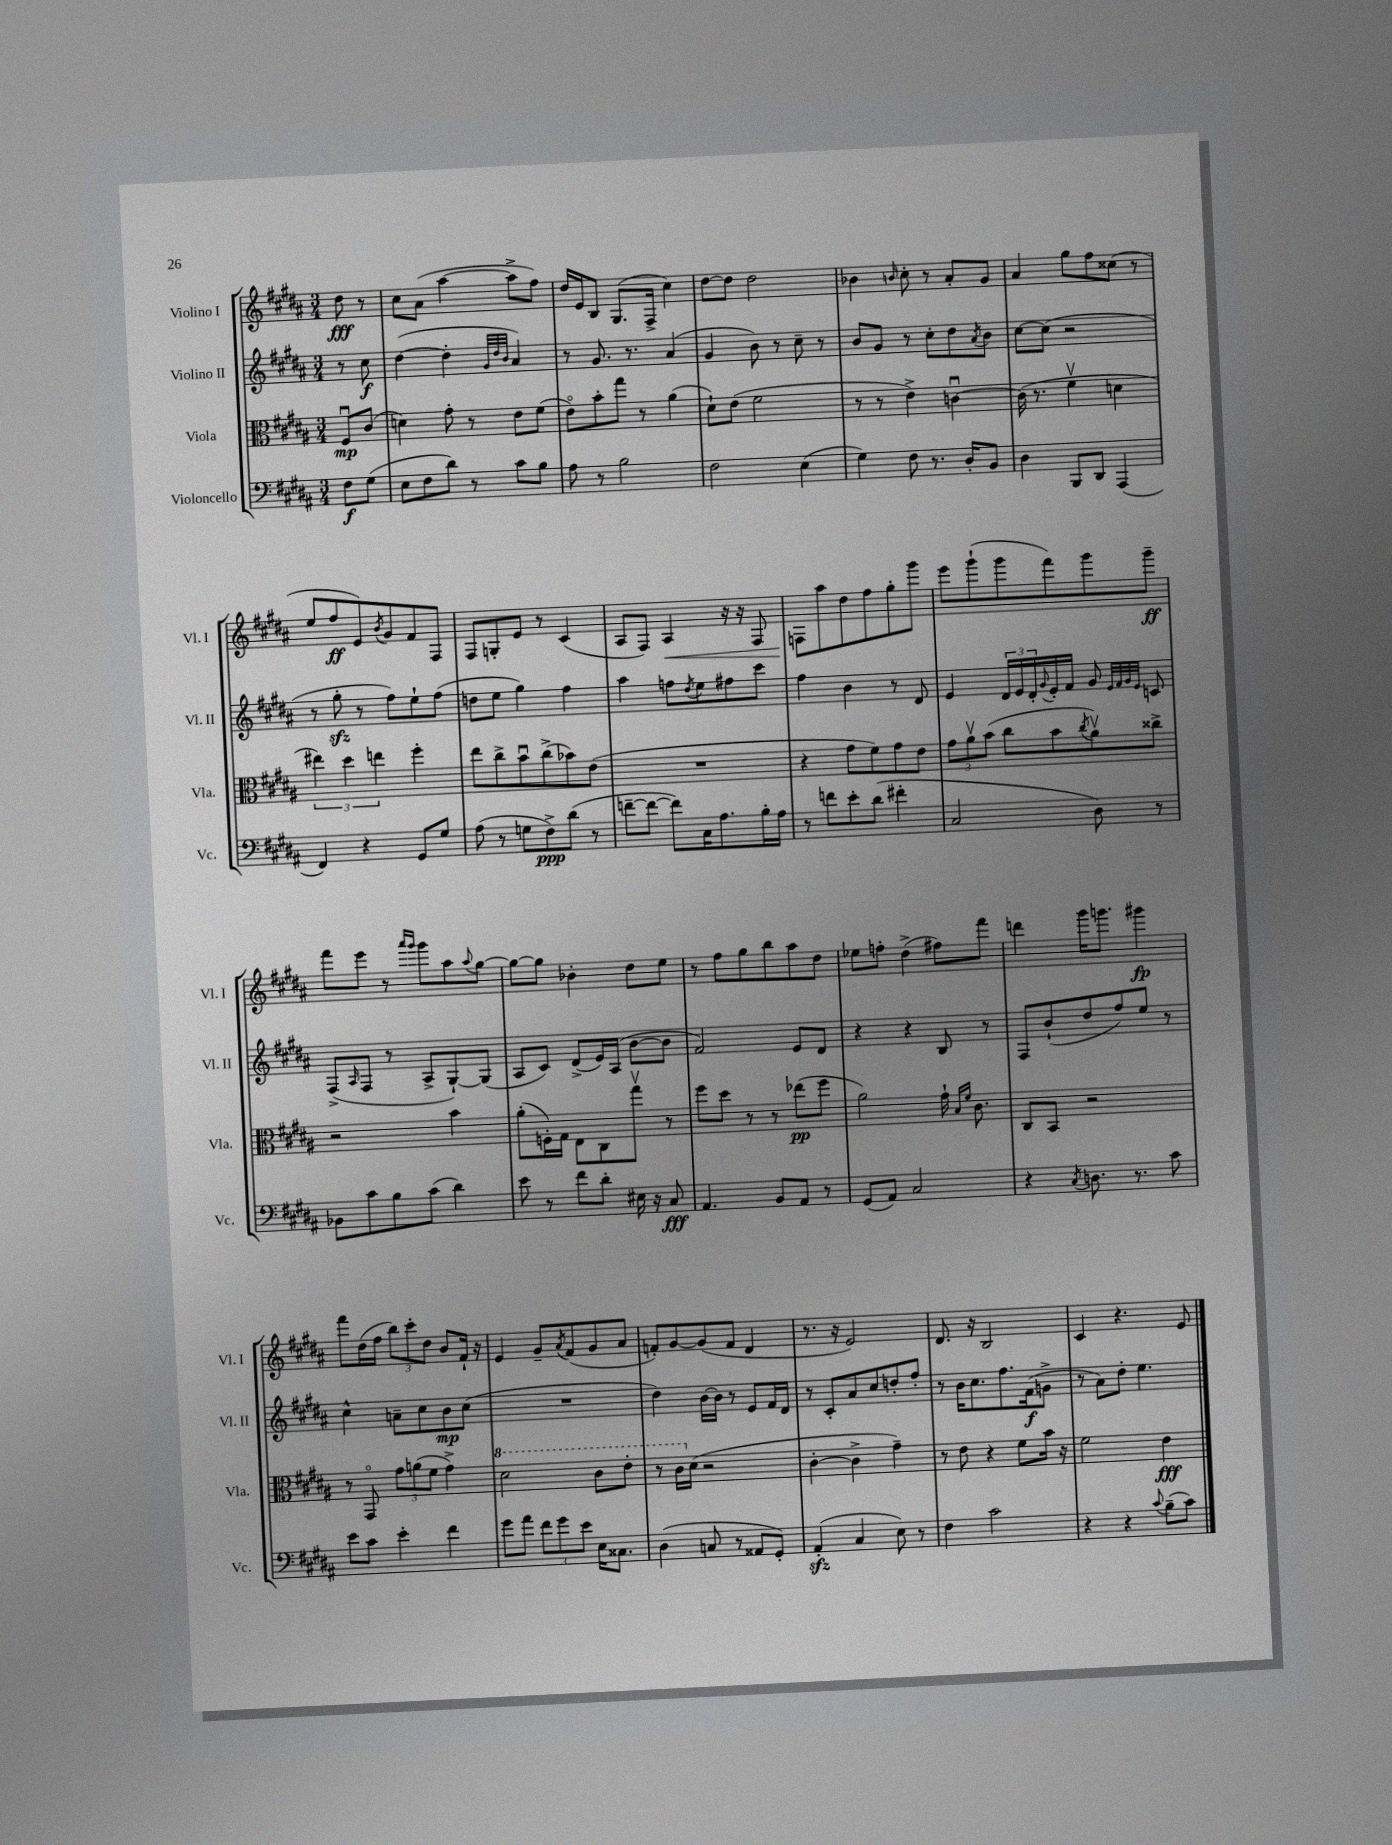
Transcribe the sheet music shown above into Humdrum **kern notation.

**kern	**dynam	**kern	**dynam	**kern	**dynam	**kern	**dynam
*part4	*part4	*part3	*part3	*part2	*part2	*part1	*part1
*staff4	*staff4	*staff3	*staff3	*staff2	*staff2	*staff1	*staff1
*I"Violoncello	*	*I"Viola	*	*I"Violino II	*	*I"Violino I	*
*I'Vc.	*	*I'Vla.	*	*I'Vl. II	*	*I'Vl. I	*
*clefF4	*	*clefC3	*	*clefG2	*	*clefG2	*
*k[f#c#g#d#a#]	*	*k[f#c#g#d#a#]	*	*k[f#c#g#d#a#]	*	*k[f#c#g#d#a#]	*
*M3/4	*	*M3/4	*	*M3/4	*	*M3/4	*
=	=	=	=	=	=	=	=
8F#\L	f	8F#u/L	mp	8r	.	8dd#\	fff
(8G#\J	.	(8c#/J	.	8cc#\	f	8r	.
=1	=1	=1	=1	=1	=1	=1	=1
8E\L	.	4dn\)	.	([4dd#\	.	8cc#\L	.
8F#\	.	.	.	.	.	(8a#\J	.
8d#\J)	.	8g#'\	.	4dd#'\]	.	[4aa#\	.
8r	.	8r	.	.	.	.	.
.	.	.	.	32qqg#/LLL	.	.	.
.	.	.	.	32qqdd#/	.	.	.
.	.	.	.	32qqb/JJJ	.	.	.
8c#\L	.	8e\L	.	4a#/)	.	8aa#^\L]	.
8B\J	.	(8f#\J	.	.	.	8ff#\J)	.
=2	=2	=2	=2	=2	=2	=2	=2
8A#\	.	8e\L)	.	8r	.	16dd#/LL	.
.	.	.	.	.	.	16e/J	.
8r	.	8b'\	.	8.g#/	.	8B/J	.
2B\	.	8gg#\J	.	.	.	(8.G#/L	.
.	.	.	.	8.r	.	.	.
.	.	8r	.	.	.	.	.
.	.	.	.	.	.	16F#^/Jk	.
.	.	(4a#\	.	(4a#/	.	4cc#\)	.
=3	=3	=3	=3	=3	=3	=3	=3
2F#\	.	8d#`\L)	.	4g#/	.	[8dd#\L	.
.	.	(8e\J	.	.	.	8dd#\J]	.
.	.	2f#\	.	8b\)	.	2dd#\	.
.	.	.	.	8r	.	.	.
(4E\	.	.	.	8cc#~\	.	.	.
.	.	.	.	8r	.	.	.
=4	=4	=4	=4	=4	=4	=4	=4
4G#\)	.	8r	.	8b/L	.	4b-X\	.
.	.	8r	.	8g#/J	.	.	.
.	.	.	.	.	.	16qqbn/	.
8F#\	.	4e^\)	.	8r	.	8cc#'\	.
8.r	.	.	.	8cc#'\L	.	8r	.
.	.	[4cnu\	.	8dd#\	.	8a#'/L	.
16D#'/KL	.	.	.	.	.	.	.
.	.	.	.	8qa#/	.	.	.
8BB/J	.	.	.	8b\J	.	8g#/J	.
=5	=5	=5	=5	=5	=5	=5	=5
4D#\	.	(16c\]	.	[8cc#\L	.	4a#/	.
.	.	8.r	.	.	.	.	.
.	.	.	.	(8cc#\J]	.	.	.
8BBB/L	.	4f#v\	.	2r	.	8gg#\L	.
8DD#/J	.	.	.	.	.	8ff#\	.
(4AAA#/	.	4dn\	.	.	.	(8cc##X\J	.
.	.	.	.	.	.	8r	.
!!LO:LB:g=z
=6	=6	=6	=6	=6	=6	=6	=6
4FF#/)	.	6ee#X\)	.	8r	.	8ee/L	.
.	.	.	.	8gg#zz'\	.	8ff#/	ff
.	.	6dd#\	.	.	.	.	.
4r	.	.	.	8r	.	8e/)	.
.	.	6een\	.	.	.	.	.
.	.	.	.	.	.	8qb/	.
.	.	.	.	8ff#\L)	.	8g#/	.
8GG#/L	.	4ff#'\	.	8ee`\	.	8f#/	.
8G#/J	.	.	.	(8ff#\J	.	8F#/J	.
=7	=7	=7	=7	=7	=7	=7	=7
(8A#\	.	8ee\L	.	8ddn\L	.	8F#/L	.
8r	.	8cc#^\	.	8ee\J	.	8Gn'/	.
8Gn\L	.	8bu\	.	4gg#\)	.	8e/J	.
8F#^\)	ppp	(8cc#^\	.	.	.	8r	.
(8d#\J	.	8b-X\)	.	4ff#\	.	(4c#/	.
8r	.	(8e\J	.	.	.	.	.
=8	=8	=8	=8	=8	=8	=8	=8
[8fn~\L	.	2.r	.	4aa#\	.	8A#/L	.
8f\J_	.	.	.	.	.	8F#/J)	.
!	!	!	!	!	!	!	!LO:HP:b
8f\L])	.	.	.	8ffn\L	.	4A#/	<
.	.	.	.	8qdd#/	.	.	.
16C#\K	.	.	.	8ee\	.	.	.
8.A#\	.	.	.	.	.	.	.
.	.	.	.	8ff#X\	.	16r	.
.	.	.	.	.	.	16r	.
16B'\L	.	.	.	8ccc#\J	.	8F#/	.
16A#\JJ	.	.	.	.	.	.	.
=9	=9	=9	=9	=9	=9	=9	=9
8r	.	4r	.	4ff#\	.	8Fn\L	.
8fn\L	.	.	.	.	.	8aa#\	[
8e'\	.	8g#\L	.	4b\	.	8dd#\	.
(8d#\J	.	8f#\)	.	.	.	8ff#\	.
4f#X'\	.	8g#\	.	8r	.	8gg#'\	.
.	.	8e\J	.	8d#/	.	8ggg#\J	.
=10	=10	=10	=10	=10	=10	=10	=10
2C#/	.	12g#\L	.	4e/	.	8eee\L	.
.	.	12a#v\	.	.	.	.	.
.	.	.	.	.	.	(8ggg#`\	.
.	.	(12b\J	.	.	.	.	.
.	.	8cc#\L	.	24d#/LL	.	8ggg#\	.
.	.	.	.	24e/	.	.	.
.	.	.	.	24d#'/	.	.	.
.	.	.	.	8qqg#/	.	.	.
.	.	8b\	.	16e'/	.	8fff#\)	.
.	.	.	.	16f#/JJ	.	.	.
.	.	8qcc#/	.	.	.	.	.
8D#\)	.	8a#v\)	.	8g#/	.	8ggg#\	.
.	.	.	.	32qqe/LLL	.	.	.
.	.	.	.	32qqf#/	.	.	.
.	.	.	.	32qqg#/	.	.	.
.	.	.	.	32qqe/JJJ	.	.	.
8r	.	8cc##X^\J	.	8cn/	.	8ggg#~\J	ff
!!LO:LB:g=z
=11	=11	=11	=11	=11	=11	=11	=11
8BB-X\L	.	2r	.	(8F#^/L	.	8fff#\L	.
.	.	.	.	16qqA#/	.	.	.
8c#\	.	.	.	8F#/J	.	8eee\J	.
8B\	.	.	.	8r	.	8r	.
.	.	.	.	.	.	16qqaaa#/LL	.
.	.	.	.	.	.	16qqggg#/JJ	.
(8c#\J	.	.	.	8A#^/L	.	8ggg#\L	.
4d#\)	.	4b\	.	[8G#`/)	.	8aa#\	.
.	.	.	.	.	.	8qqaa#/	.
.	.	.	.	(8G#/J]	.	[8gg#\J	.
=12	=12	=12	=12	=12	=12	=12	=12
8e\	.	(8a#'\L	.	8A#/L	.	8gg#\L_	.
8r	.	16Fn'\L)	.	8c#/J)	.	8gg#\J]	.
.	.	16G#\JJ	.	.	.	.	.
8f#\L	.	8E\L	.	(8d#^/L	.	4b-X'\	.
8d#'\J	.	8C#\	.	16e/L)	.	.	.
.	.	.	.	(16A#/JJ	.	.	.
16E#X\	.	8gg#v\J	.	[8b\L	.	8dd#\L	.
16r	.	.	.	.	.	.	.
8C#/	fff	8r	.	8b\J]	.	8ee\J	.
=13	=13	=13	=13	=13	=13	=13	=13
4.AA#/	.	8ff#\L	.	2f#/)	.	8r	.
.	.	8dd#\J	.	.	.	8ff#\L	.
.	.	8r	.	.	.	8gg#\	.
8BB/L	.	8r	.	.	.	8bb\	.
8AA#/J	.	(8ee-X\L	pp	8e/L	.	8aa#\	.
8r	.	8ff#\J	.	8d#/J	.	8dd#\J	.
=14	=14	=14	=14	=14	=14	=14	=14
(8GG#/L	.	2a#\)	.	4r	.	8ee-X\L	.
8AA#/J)	.	.	.	.	.	8ffn'\J	.
2C#/	.	.	.	4r	.	(4dd#^\	.
.	.	16g#`\	.	8B/	.	8ff#X\L)	.
.	.	16qqB/LL	.	.	.	.	.
.	.	16qqf#/JJ	.	.	.	.	.
.	.	8.c#\	.	.	.	.	.
.	.	.	.	8r	.	8fff#\J	.
=15	=15	=15	=15	=15	=15	=15	=15
4r	.	8C#/L	.	8F#/L	.	4dddn\	.
.	.	8BB/J	.	(8b`/	.	.	.
8qC#/	.	.	.	.	.	.	.
8.Dn\	.	2r	.	8dd#/	.	16ggg#\KL	.
.	.	.	.	.	.	8.gggn\J	.
.	.	.	.	8ff#/)	.	.	.
8.r	.	.	.	.	.	.	.
.	.	.	.	8ee/J	.	4ggg#X\	fp
8c#\	.	.	.	8r	.	.	.
!!LO:LB:g=z
=16	=16	=16	=16	=16	=16	=16	=16
8e\L	.	8r	.	4cc#^^\	.	8fff#\L	.
8c#\J	.	8GG#/	.	.	.	(16dd#\L	.
.	.	.	.	.	.	16ff#\JJ	.
4e'\	.	12g#\L	.	8an~\L	.	12bb\L)	.
.	.	(12an\	.	.	.	12ccc#'\	.
.	.	.	.	8cc#\	.	.	.
.	.	12f#\J	.	.	.	12dd#\J	.
4f#\	.	4g#^\)	.	8b\	mp	8b/L	.
.	.	.	.	(8cc#\J	.	16f#`/Jk	.
.	.	.	.	.	.	16r	.
=17	=17	=17	=17	=17	=17	=17	=17
*	*	*8va	*	*	*	*	*
8g#\L	.	2dd#\	.	2.r	.	4e/	.
8a#\J	.	.	.	.	.	.	.
12f#\L	.	.	.	.	.	8g#~/L	.
12g#\	.	.	.	.	.	.	.
.	.	.	.	.	.	8qa#/	.
.	.	.	.	.	.	(8f#/	.
12e\J	.	.	.	.	.	.	.
16E\KL	.	8cc#\L	.	.	.	8g#/	.
8.C##X\J	.	.	.	.	.	.	.
.	.	8ee'\J	.	.	.	8a#/J	.
=18	=18	=18	=18	=18	=18	=18	=18
(4D#\	.	8r	.	4dd#\)	.	8fn'/L)	.
.	.	16cc#\LL	.	.	.	[8g#/	.
*	*	*X8va	*	*	*	*	*
.	.	(16d#\JJ	.	.	.	.	.
8Cn/	.	2r	.	[16b\LL	.	(8g#/]	.
.	.	.	.	16b\JJ]	.	.	.
8r	.	.	.	8r	.	8f/J	.
8AA##X/L	.	.	.	8e/L	.	4d#/	.
8GG#'/J)	.	.	.	16f#/L	.	.	.
.	.	.	.	16d#/JJ	.	.	.
=19	=19	=19	=19	=19	=19	=19	=19
(4AA#zz'/	.	[4c#'\	.	8r	.	8.r	.
.	.	.	.	8c#'/L	.	.	.
.	.	.	.	.	.	16r	.
4C#/	.	4c#^\]	.	8a#/	.	2e/)	.
.	.	.	.	8cc#/	.	.	.
8E\)	.	4g#~\)	.	8ddn'/	.	.	.
8r	.	.	.	8ff#'/J	.	.	.
=20	=20	=20	=20	=20	=20	=20	=20
4F#\	.	8r	.	8r	.	8.d#/	.
.	.	8e\	.	16b\KL	.	.	.
.	.	.	.	8.cc#\	.	16r	.
2c#\	.	4r	.	.	.	2B/	.
.	.	.	.	8.ff#\	.	.	.
.	.	8f#\L	.	.	.	.	.
.	.	.	.	(16f#\k	f	.	.
.	.	16b\Jk	.	8gn^\J	.	.	.
.	.	16r	.	.	.	.	.
=21	=21	=21	=21	=21	=21	=21	=21
4r	.	2f#\	.	8r	.	4c#/	.
.	.	.	.	8a#\L)	.	.	.
4r	.	.	.	8dd#'\J	.	4.r	.
.	.	.	.	4.ee\	.	.	.
8qqc#/	.	.	.	.	.	.	.
(8B~\L	.	4e\	fff	.	.	.	.
8c#\J)	.	.	.	.	.	8e/	.
==	==	==	==	==	==	==	==
*-	*-	*-	*-	*-	*-	*-	*-
